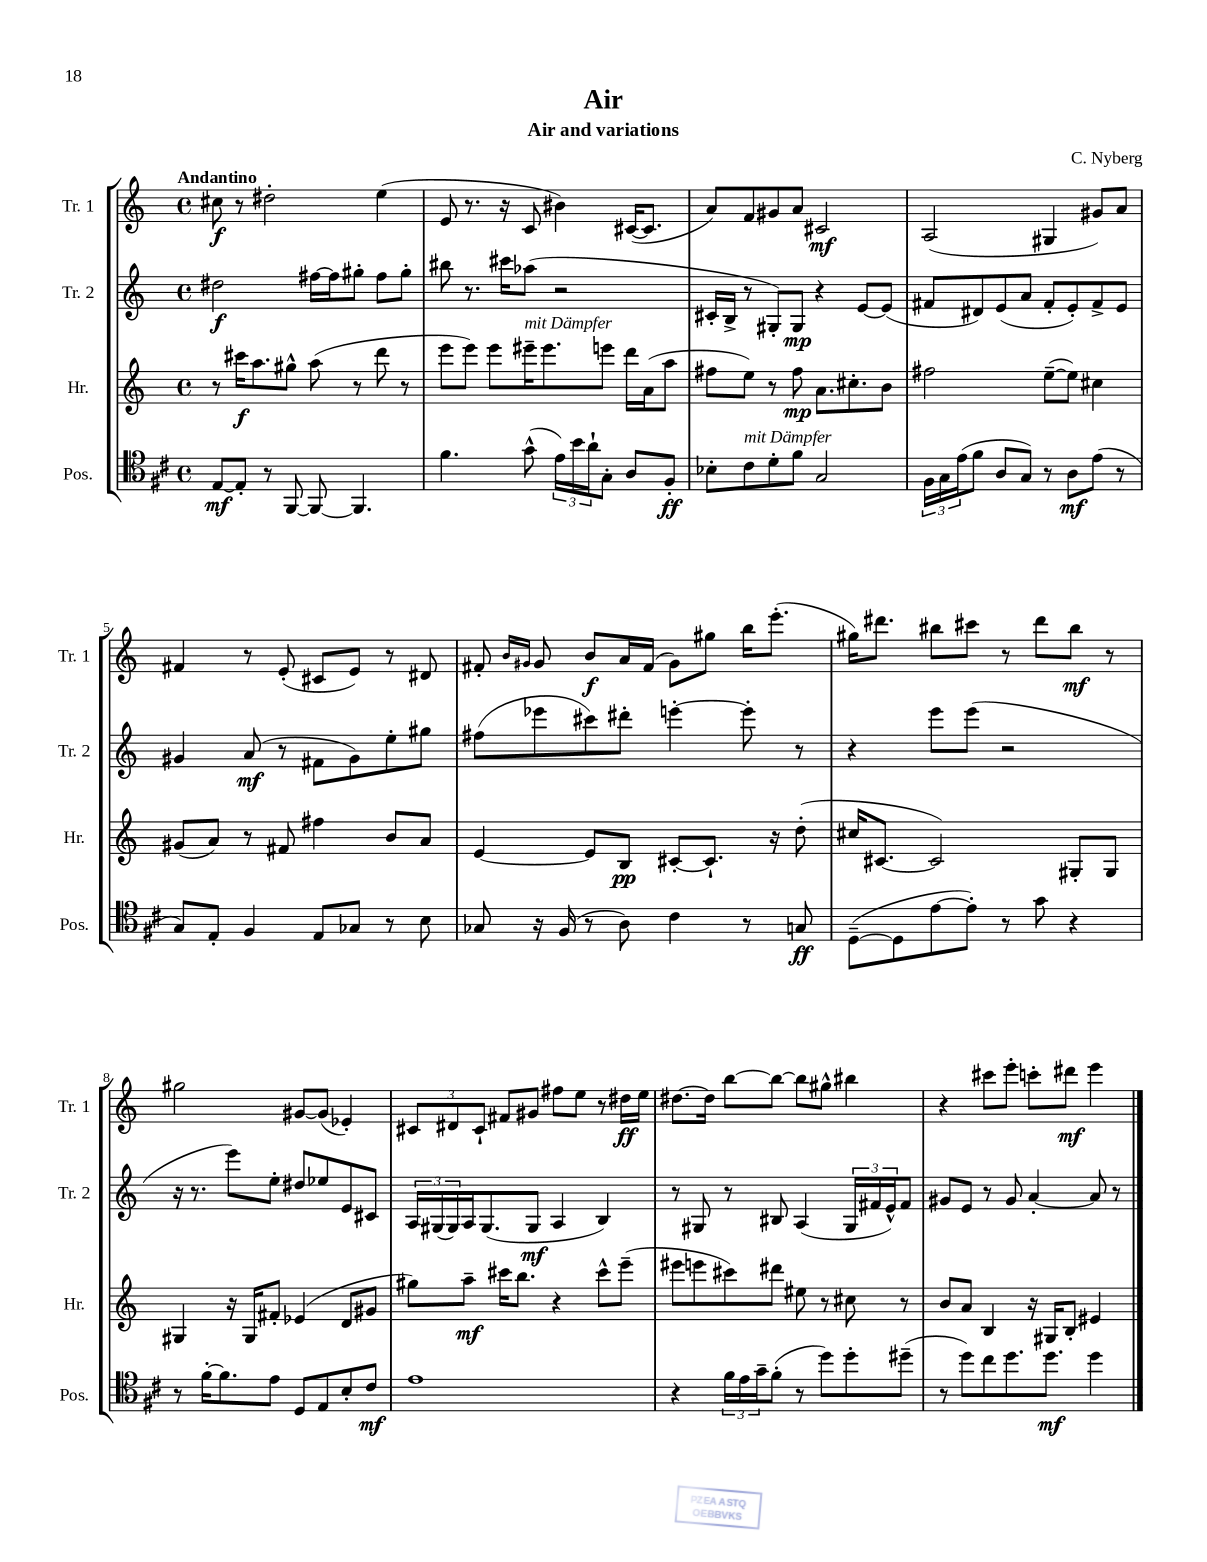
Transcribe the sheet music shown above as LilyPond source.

\header { title = "Air" composer = "C. Nyberg" subtitle = "Air and variations" }
<<
\new StaffGroup <<
\new Staff = "s0" \with { instrumentName = "Tr. 1" shortInstrumentName = "Tr. 1" } {
    \clef treble \key c \major \defaultTimeSignature \time 4/4 \tempo "Andantino"
    cis''8\f r8 dis''2-. e''4( |
    e'8 r8. r16 c'8 bis'4) cis'16~( cis'8. |
    a'8) f'8 gis'8 a'8 cis'2\mf |
    a2( gis4 gis'8) a'8 |
    fis'4 r8 e'8-.( cis'8 e'8) r8 dis'8 |
    fis'8-. \grace { b'16 gis'16 } gis'8 b'8\f a'16 fis'16( gis'8) gis''8 b''16 e'''8.-.( |
    gis''16) dis'''8. bis''8 cis'''8 r8 dis'''8 bis''8\mf r8 |
    gis''2 gis'8~ gis'8( ees'4-.) |
    \tuplet 3/2 { cis'8 dis'8 cis'8-! } fis'8 gis'8 fis''8 e''8 r8 dis''16\ff e''16 |
    dis''8.~ dis''16 b''8~ b''8~ b''8 gis''8-^ bis''4 |
    r4 cis'''8 e'''8-. c'''8-. dis'''8\mf e'''4 \bar "|." |
}
\new Staff = "s1" \with { instrumentName = "Tr. 2" shortInstrumentName = "Tr. 2" } {
    \clef treble \key c \major \defaultTimeSignature \time 4/4
    dis''2\f fis''16~ fis''16 gis''8-. fis''8 gis''8-. |
    bis''8 r8. cis'''16 aes''8( r2 |
    cis'16-. b16-> r8 gis8-.) gis8\mp r4 e'8~ e'8( |
    fis'8 dis'8) e'8( a'8 fis'8-. e'8-.) fis'8-> e'8 |
    gis'4 a'8\mf( r8 fis'8 gis'8) e''8-. gis''8 |
    fis''8( ees'''8 cis'''8) dis'''8-. e'''4~-. e'''8-. r8 |
    r4 e'''8 e'''8( r2 |
    r16 r8. e'''8) e''8-. dis''8 ees''8 e'8 cis'8 |
    \tuplet 3/2 { a16 gis16( gis16) } a16 gis8.( gis8\mf a4 b4) |
    r8 gis8 r8 bis8 a4( \tuplet 3/2 { gis16 fis'16 e'16-^) } fis'8 |
    gis'8 e'8 r8 gis'8 a'4~-. a'8 r8 \bar "|." |
}
\new Staff = "s2" \with { instrumentName = "Hr." shortInstrumentName = "Hr." } {
    \clef treble \key c \major \defaultTimeSignature \time 4/4
    r8 cis'''16\f a''8. gis''8-^ a''8( r8 d'''8 r8 |
    e'''8 e'''8) e'''8 eis'''16--^\markup { \italic "mit Dämpfer" } eis'''8. e'''8 d'''16 a'16( a''8 |
    fis''8 e''8) r8 fis''8\mp a'8. cis''8.-. b'8 |
    fis''2 e''8~--( e''8) cis''4 |
    gis'8( a'8) r8 fis'8 fis''4 b'8 a'8 |
    e'4~ e'8 b8\pp cis'8~-. cis'8.-! r16 d''8-.( |
    cis''16 cis'8.~ cis'2) gis8-. gis8 |
    gis4 r16 gis16 fis'8-. ees'4( d'8 gis'8 |
    gis''8) a''8--\mf cis'''16 b''8. r4 cis'''8-^ e'''8--( |
    eis'''8 e'''8 cis'''8) dis'''8 eis''8 r8 cis''8 r8 |
    b'8 a'8 b4 r16 gis16 b8-. eis'4 \bar "|." |
}
\new Staff = "s3" \with { instrumentName = "Pos." shortInstrumentName = "Pos." } {
    \clef tenor \key d \major \defaultTimeSignature \time 4/4
    e8~\mf e8-. r8 fis,8~ fis,8~ fis,4. |
    fis'4. g'8-^( \tuplet 3/2 { e'16) b'16 a'16-! } g8-. a8 fis8-.\ff |
    bes8-. cis'8^\markup { \italic "mit Dämpfer" } d'8-. fis'8 g2 |
    \tuplet 3/2 { fis16 g16 e'16( } fis'8 a8 g8) r8 a8\mf e'8( r8 |
    g8) e8-. fis4 e8 ges8 r8 b8 |
    ges8 r16 fis16( r8 a8) cis'4 r8 g8\ff |
    d8~--( d8 e'8~ e'8-.) r8 g'8 r4 |
    r8 fis'16~-. fis'8. e'8 d8 e8 b8-. cis'8\mf |
    e'1 |
    r4 \tuplet 3/2 { fis'16 e'16 g'16-- } fis'8-.( r8 d''8) d''8-. dis''8--( |
    r8 d''8) cis''8 d''8. d''8.\mf d''4 \bar "|." |
}
>>
>>
